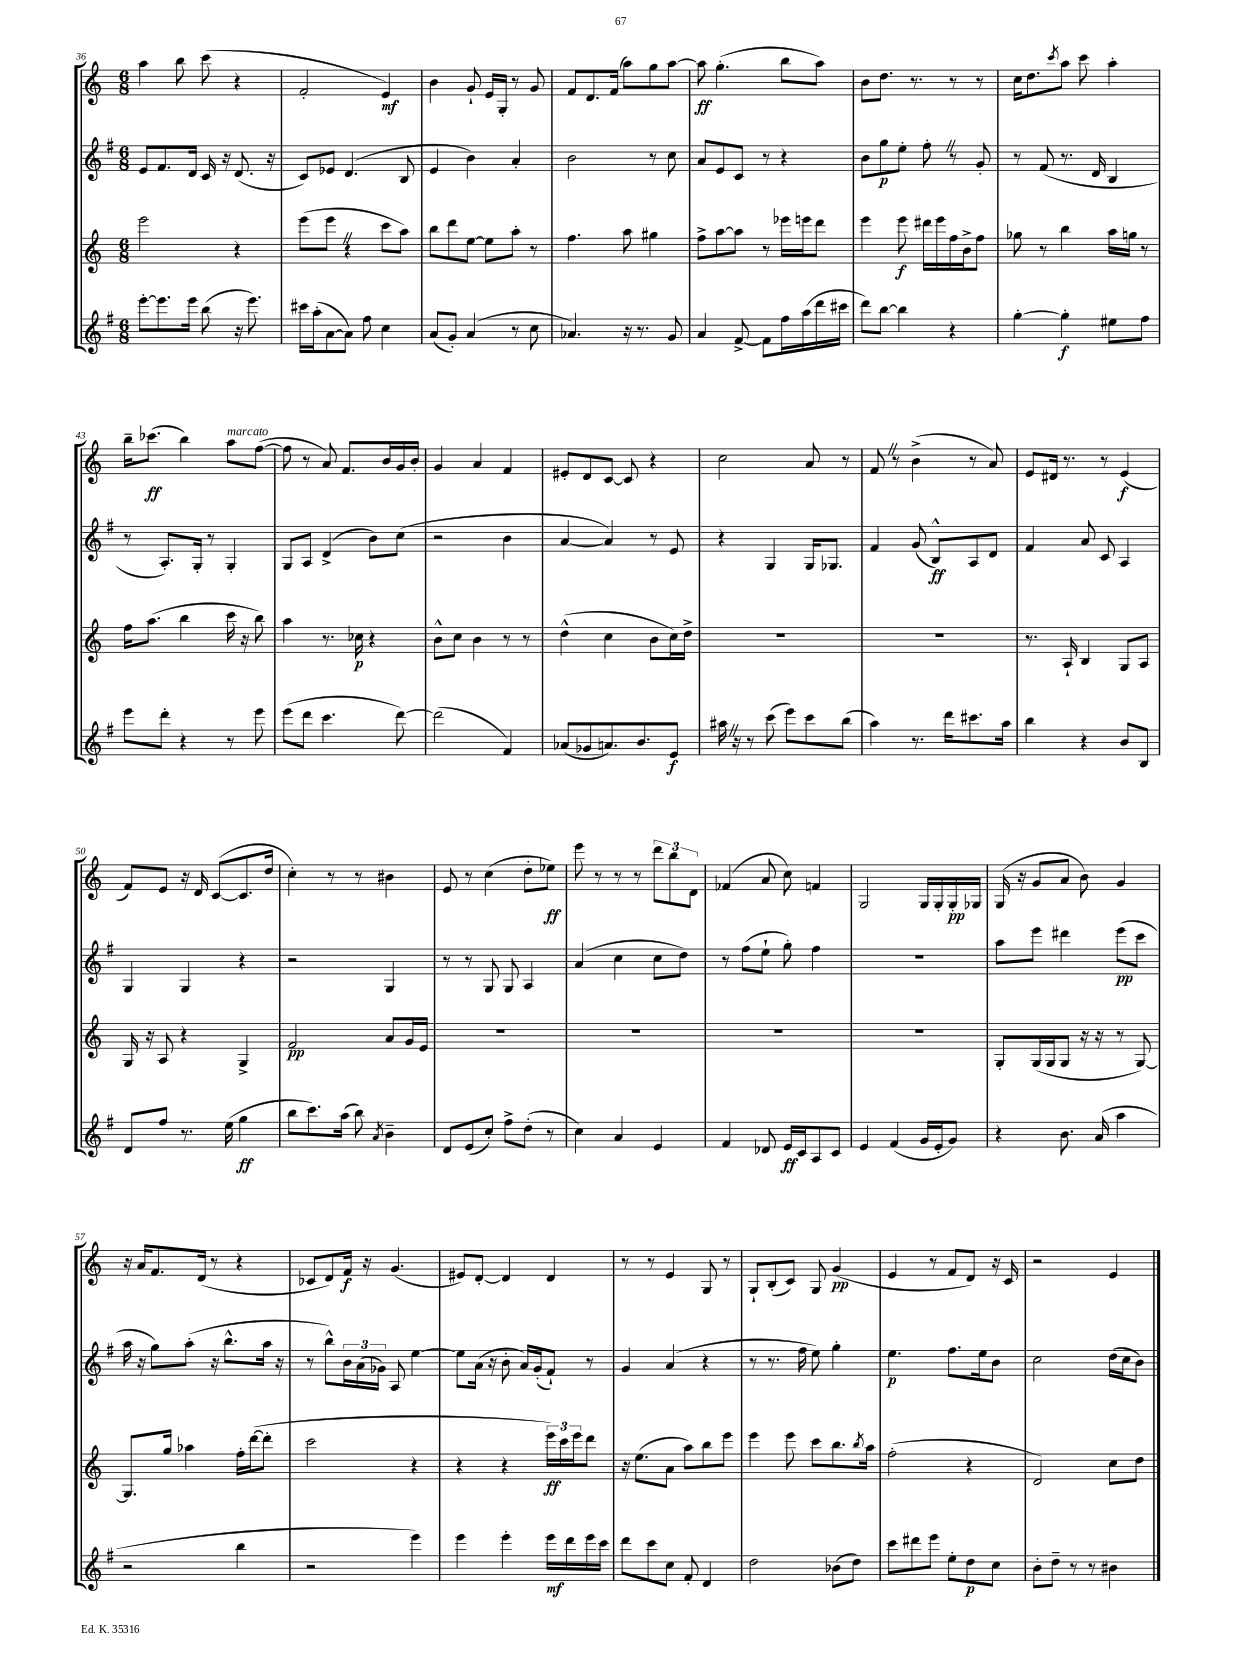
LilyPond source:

<<
\new StaffGroup <<
\new Staff = "s0" {
    \clef treble \key c \major \numericTimeSignature \time 6/8
    a''4 b''8 c'''8( r4 |
    f'2-. e'4\mf) |
    b'4 g'8-! e'16 g16-. r8 g'8 |
    f'8 d'8. f'16( a''8) g''8 a''8~ |
    a''8\ff g''4.-.( b''8 a''8) |
    b'8 d''8. r8. r8 r8 |
    c''16 d''8. \acciaccatura { c'''8 } a''8 c'''8 a''4-. |
    b''16-- ces'''8.\ff( b''4) a''8^\markup { \italic "marcato" } f''8~( |
    f''8 r8 a'8) f'8. b'16 g'16 b'16-. |
    g'4 a'4 f'4 |
    eis'8-. d'8 c'8~ c'8 r4 |
    c''2 a'8 r8 |
    f'8 \once \override BreathingSign.text = \markup { \musicglyph "scripts.caesura.straight" } \breathe r8 b'4->( r8 a'8) |
    e'8 dis'16 r8. r8 e'4\f( |
    f'8) e'8 r16 d'16 c'8~( c'8. d''16 |
    c''4-.) r8 r8 bis'4 |
    e'8 r8 c''4( d''8-. ees''8\ff) |
    e'''8 r8 r8 r8 \tuplet 3/2 { d'''8 b''8 d'8 } |
    fes'4( a'8 c''8) f'4 |
    g2 g16 g16-. g16-.\pp ges16 |
    g16( r16 g'8 a'8 b'8) g'4 |
    r16 a'16 f'8. d'16( r8 r4 |
    ces'8 d'8) f'16\f r16 g'4.( |
    eis'8) d'8~-. d'4 d'4 |
    r8 r8 e'4 g8 r8 |
    g8-! b8-.( c'8) g8 g'4\pp( |
    e'4 r8 f'8 d'8) r16 c'16 |
    r2 e'4 \bar "|." |
}
\new Staff = "s1" {
    \clef treble \key g \major \numericTimeSignature \time 6/8
    e'8 fis'8. d'16 c'16 r16 d'8.( r16 |
    c'8) ees'8 d'4.( b8 |
    e'4 b'4) a'4-. |
    b'2 r8 c''8 |
    a'8 e'8 c'8 r8 r4 |
    b'8 g''8\p e''8-. fis''8-. \once \override BreathingSign.text = \markup { \musicglyph "scripts.caesura.straight" } \breathe r8 g'8-. |
    r8 fis'8( r8. d'16 b4 |
    r8 a8.-.) g16-. r8 g4-. |
    g8 a8 d'4->( b'8) c''8( |
    r2 b'4 |
    a'4~ a'4) r8 e'8 |
    r4 g4 g16 ges8. |
    fis'4 g'8( b8-^\ff) a8 d'8 |
    fis'4 a'8 c'8 a4 |
    g4 g4 r4 |
    r2 g4 |
    r8 r8 g8 g8 a4 |
    a'4( c''4 c''8 d''8) |
    r8 fis''8( e''8-! g''8-.) fis''4 |
    R2. |
    a''8 e'''8 dis'''4 e'''8\pp( c'''8 |
    a''16 r16 g''8) a''8-.( r16 b''8.-^ a''16 r16 |
    r8 b''8-^) \tuplet 3/2 { b'16 a'16( ges'16) } a8 e''4~ |
    e''8 a'16( r16 b'8-. a'16) g'16-.( fis'8-!) r8 |
    g'4 a'4( r4 |
    r8 r8. fis''16 e''8) g''4-. |
    e''4.\p fis''8. e''16 b'8 |
    c''2 d''16( c''16 b'8) \bar "|." |
}
\new Staff = "s2" {
    \clef treble \key c \major \numericTimeSignature \time 6/8
    e'''2 r4 |
    e'''8( e'''8 \once \override BreathingSign.text = \markup { \musicglyph "scripts.caesura.straight" } \breathe r4 c'''8 a''8) |
    b''8 d'''8 e''8~ e''8 a''8-. r8 |
    f''4. a''8 gis''4 |
    f''8-> a''8~ a''8 r8 ees'''16 e'''16 d'''8 |
    e'''4 e'''8\f dis'''16 e'''16 f''16 b'16-> f''8 |
    ges''8 r8 b''4 a''16 g''16 r8 |
    f''16 a''8.( b''4 c'''16 r16 b''8) |
    a''4 r8. ces''16\p r4 |
    b'8-^ c''8 b'4 r8 r8 |
    d''4-^( c''4 b'8 c''16) d''16-> |
    R2. |
    R2. |
    r8. a16-! b4 g8 a8 |
    g16 r16 a8 r4 g4-> |
    f'2\pp a'8 g'16 e'16 |
    R2. |
    R2. |
    R2. |
    R2. |
    g8-. g16( g16 g8 r16 r16 r8 g8~) |
    g8. g''16 aes''4 f''16-. d'''16~( d'''8-. |
    c'''2 r4 |
    r4 r4 \tuplet 3/2 { e'''16\ff) c'''16 e'''16 } d'''8 |
    r16 e''8.( a'8 a''8) b''8 e'''8 |
    e'''4 e'''8 c'''8 b''8. \acciaccatura { b''8 } a''16 |
    f''2-.( r4 |
    d'2) c''8 d''8 \bar "|." |
}
\new Staff = "s3" {
    \clef treble \key g \major \numericTimeSignature \time 6/8
    e'''8~-. e'''8. e'''16 b''8( r16 e'''8.) |
    cis'''16 a''16-.( a'8~ a'8) fis''8 c''4 |
    a'8( g'8-.) a'4( r8 c''8 |
    aes'4.) r16 r8. g'8 |
    a'4 fis'8~-> fis'8 fis''16 a''16( d'''16 cis'''16 |
    d'''8) b''8~ b''4 r4 |
    g''4~-. g''4-.\f eis''8 fis''8 |
    e'''8 d'''8-. r4 r8 e'''8 |
    e'''8( d'''8 c'''4. d'''8~) |
    d'''2( fis'4) |
    aes'8( ges'8 a'8.) b'8. e'8\f |
    ais''16 \once \override BreathingSign.text = \markup { \musicglyph "scripts.caesura.straight" } \breathe r16 r8 c'''8( e'''8) c'''8 b''8( |
    a''4) r8. d'''16 cis'''8. a''16 |
    b''4 r4 b'8 b8 |
    d'8 fis''8 r8. e''16( g''4\ff |
    b''8 c'''8.) a''16( b''8) \acciaccatura { a'8 } b'4-- |
    d'8 e'8( c''8-.) fis''8-> d''8-.( r8 |
    c''4) a'4 e'4 |
    fis'4 des'8 e'16\ff c'16 a8 c'8 |
    e'4 fis'4( g'16 e'16-. g'8) |
    r4 b'8. a'16( a''4 |
    r2 b''4 |
    r2 e'''4) |
    e'''4 e'''4-. e'''16\mf d'''16 e'''16 c'''16 |
    d'''8 c'''8 c''8 fis'8-. d'4 |
    d''2 bes'8( d''8) |
    c'''8 dis'''8 e'''8 e''8-. d''8\p c''8 |
    b'8-. d''8-- r8 r8 bis'4 \bar "|." |
}
>>
>>
\layout { \context { \Score currentBarNumber = #36 } }
